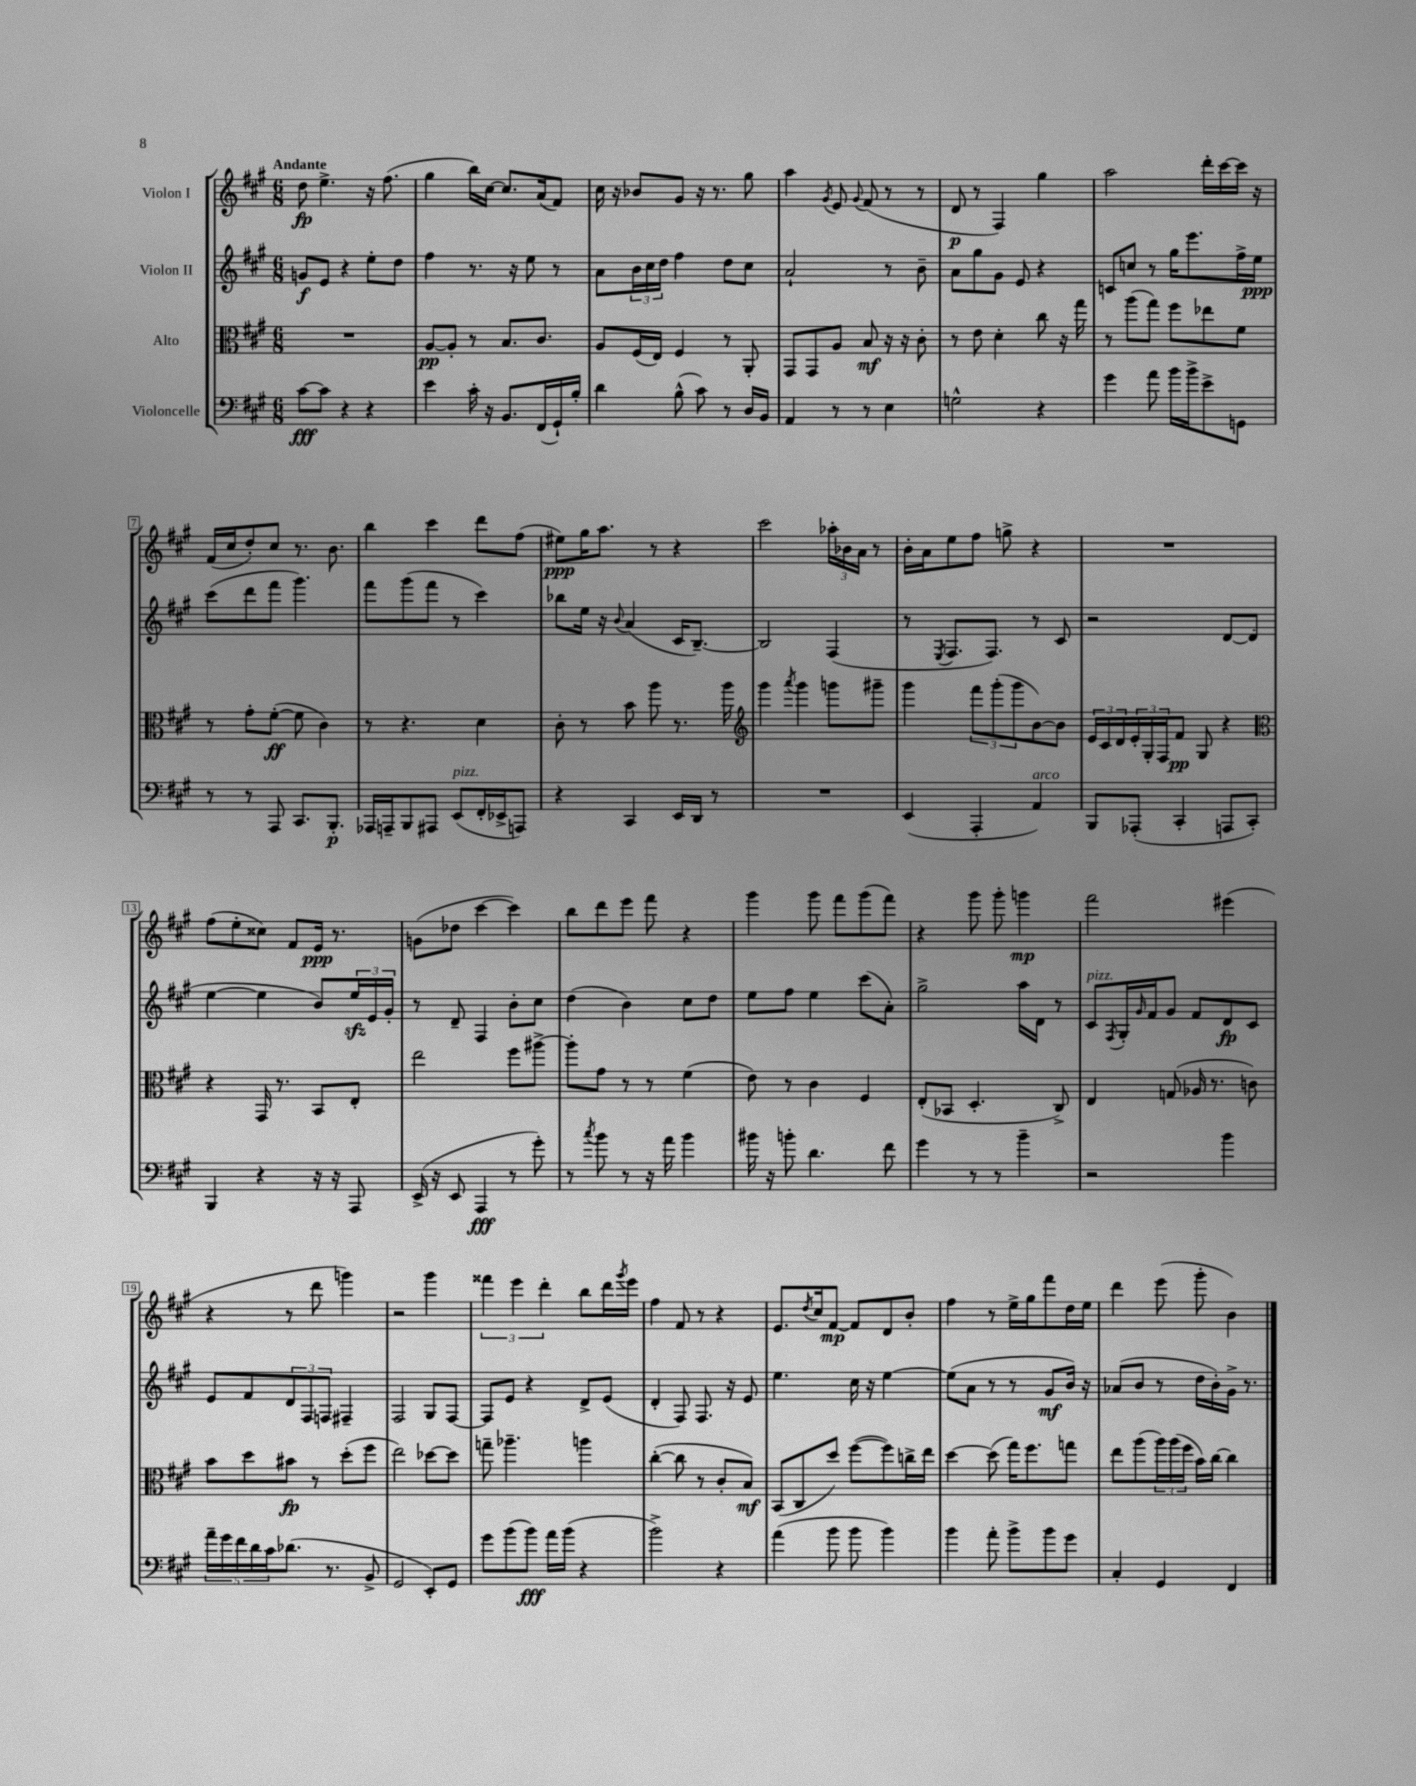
<<
\new StaffGroup <<
\new Staff = "s0" \with { instrumentName = "Violon I" } {
    \clef treble \key a \major \numericTimeSignature \time 6/8 \tempo "Andante"
    d''8\fp e''4.-> r16 fis''8.( |
    gis''4 b''16) cis''16~ cis''8. a'16( fis'8) |
    cis''16 r16 bes'8 gis'8 r16 r8. gis''8 |
    a''4 \acciaccatura { gis'8 } e'8 \appoggiatura { gis'8 } fis'8( r8 r8 |
    d'8\p r8 fis4) gis''4 |
    a''2 d'''16-. cis'''16~ cis'''16 r16 |
    fis'16( cis''16 d''8-.) cis''8 r8. b'8. |
    b''4 cis'''4 d'''8 fis''8( |
    eis''8\ppp) gis''16 a''8. r8 r4 |
    cis'''2 \tuplet 3/2 { aes''16-. bes'16 a'16 } r8 |
    b'16-. a'16 e''8 fis''8 g''8-> r4 |
    R2. |
    fis''8( e''8-. cisis''8) fis'8 e'16\ppp r8. |
    g'8( des''8 cis'''4~ cis'''4) |
    b''8 d'''8 e'''8 fis'''8 r4 |
    gis'''4 gis'''8 fis'''8 gis'''8( fis'''8) |
    r4 gis'''8 gis'''8-. g'''4\mp |
    fis'''2 eis'''4( |
    r4 r8 d'''8 g'''4) |
    r2 gis'''4 |
    \tuplet 3/2 { fisis'''4 e'''4 d'''4-. } b''8 d'''16 \acciaccatura { gis'''8 } e'''16 |
    fis''4 fis'8 r8 r4 |
    e'8. \acciaccatura { d''8 } cis''16 fis'8~\mp fis'8 d'8 b'8-. |
    fis''4 r8 e''16-> gis''16 fis'''8 d''16 e''16 |
    d'''4 e'''8( gis'''8-. b'4) \bar "|." |
}
\new Staff = "s1" \with { instrumentName = "Violon II" } {
    \clef treble \key a \major \numericTimeSignature \time 6/8
    g'8\f e'8 r4 e''8-. d''8 |
    fis''4 r8. r16 e''8 r8 |
    a'8 \tuplet 3/2 { b'16 cis''16 d''16 } fis''4 d''8 cis''8 |
    a'2-! r8 b'8-- |
    a'8 gis''8 gis'8 e'8 r4 |
    c'8 c''8 r8 gis''16 e'''8. fis''16-> e''16\ppp |
    cis'''8( d'''8 fis'''8 gis'''4.) |
    fis'''8 gis'''8( fis'''8 r8 cis'''4) |
    bes''8 e''16 r16 \appoggiatura { b'8 } a'4( cis'16 b8.~--) |
    b2 fis4( |
    r8 \acciaccatura { e8 } fis8. fis8.) r8 cis'8 |
    r2 d'8~ d'8( |
    e''4~ e''4 b'8) \tuplet 3/2 { e''16\sfz e'16 gis'16-. } |
    r8 d'8-- fis4 b'8-. cis''8 |
    d''4( b'4) cis''8 d''8 |
    e''8 fis''8 e''4 cis'''8( a'8-.) |
    gis''2-> a''16 d'16 r8 |
    cis'8^\markup { \italic "pizz." } \acciaccatura { fis8 } gis16-. \grace { gis'16 } fis'16 gis'8 fis'8 d'8\fp cis'8 |
    e'8 fis'8 \tuplet 3/2 { d'8 fis8 f8 } fis4-- |
    fis2 gis8 fis8~ |
    fis8 e'8 r4 d'8-> e'8( |
    d'4-. fis8) fis8. r16 e'8 |
    e''4. cis''16 r16 e''4~ |
    e''8( a'8 r8 r8 gis'8\mf b'16) r16 |
    aes'8( b'8 r8 d''16 b'16-.) gis'16-> r8. \bar "|." |
}
\new Staff = "s2" \with { instrumentName = "Alto" } {
    \clef alto \key a \major \numericTimeSignature \time 6/8
    R2. |
    a8~\pp a8-. r8 b8. cis'8. |
    a8 fis16( e16) fis4 r8 a,8-. |
    gis,8 gis,8 a8 b8\mf r16 r16 cis'8-. |
    r8 e'8 d'4-. cis''8 r16 gis''16 |
    r8 a''8( gis''8) fis''8 ees''8 fis'8 |
    r8 gis'8-. fis'8~-.\ff( fis'8 cis'4) |
    r8 r4. d'4 |
    cis'8-. r8 b'8 a''8 r8. a''16 |
    \clef treble gis'''4 \acciaccatura { a'''8 } gis'''4 g'''8 gis'''8-- |
    gis'''4 \tuplet 3/2 { fis'''8 gis'''8-.( gis'''8 } b'8~) b'8 |
    \tuplet 3/2 { e'16 cis'16 d'16 } \tuplet 3/2 { e'16-. gis16-. fis16 } fis'8\pp gis8 r4 |
    \clef alto r4 gis,16 r8. b,8 e8-. |
    e''2 fis''8 ais''8~-> |
    ais''8-. gis'8 r8 r8 fis'4( |
    e'8) r8 cis'4 fis4 |
    e8-.( bes,8 d4.-. cis8->) |
    e4 g8( aes16 r8. c'8) |
    b'8 d''8 bis'8\fp r8 d''8-.( fis''8 |
    e''2) des''8~ des''8 |
    g''8-- aes''4.-- a''4 |
    cis''4~-.( cis''8 r8 cis'8-. b8\mf) |
    b,8( cis8 d''8) fis''8~( fis''8) c''16-> e''16 |
    d''4~ d''8( gis''16) fis''8. g''8 |
    e''8 a''8( \tuplet 3/2 { a''16) a''16( fis''16 } b'16) cis''16~ cis''4 \bar "|." |
}
\new Staff = "s3" \with { instrumentName = "Violoncelle" } {
    \clef bass \key a \major \numericTimeSignature \time 6/8
    cis'8~\fff cis'8 r4 r4 |
    e'4 cis'16-. r16 b,8. fis,16( gis,16-!) b16-. |
    d'4 b8-^( cis'8) r8 d16 b,16 |
    a,4 r8 r8 e4 |
    g2-^ r4 |
    gis'4 a'8 b'16 b'16-> e'8-> g,8 |
    r8 r8 a,,8 cis,8. b,,8.-.\p |
    aes,,16 a,,16-- b,,8 ais,,8 e,8^\markup { \italic "pizz." }( fis,16-. ees,16-> a,,8) |
    r4 cis,4 e,16 d,16 r8 |
    R2. |
    e,4( a,,4-. a,4^\markup { \italic "arco" }) |
    b,,8 aes,,8-.( cis,4-. a,,8 cis,8-.) |
    b,,4 r4 r16 r16 a,,8 |
    e,16->( r16 e,8 a,,4\fff r8 gis'8-.) |
    r8 \acciaccatura { cis''8 } b'8 r8 r16 a'16 b'4 |
    bis'16 r16 b'8-. d'4. fis'8 |
    gis'4 r8 r8 b'4-- |
    r2 b'4 |
    \tuplet 5/4 { a'16-- gis'16 fis'16 d'16 cis'16 } des'8.( r8. b,8-> |
    gis,2 e,8-.) gis,8 |
    gis'8 b'8( b'8\fff) a'16 b'16( r4 |
    b'2->) r4 |
    a'4( b'8 b'8 b'4) |
    b'4 a'8-. b'8-> b'8 gis'8 |
    cis4-. gis,4 fis,4 \bar "|." |
}
>>
>>
\layout { \context { \Score \override BarNumber.stencil = #(make-stencil-boxer 0.1 0.3 ly:text-interface::print) } }
